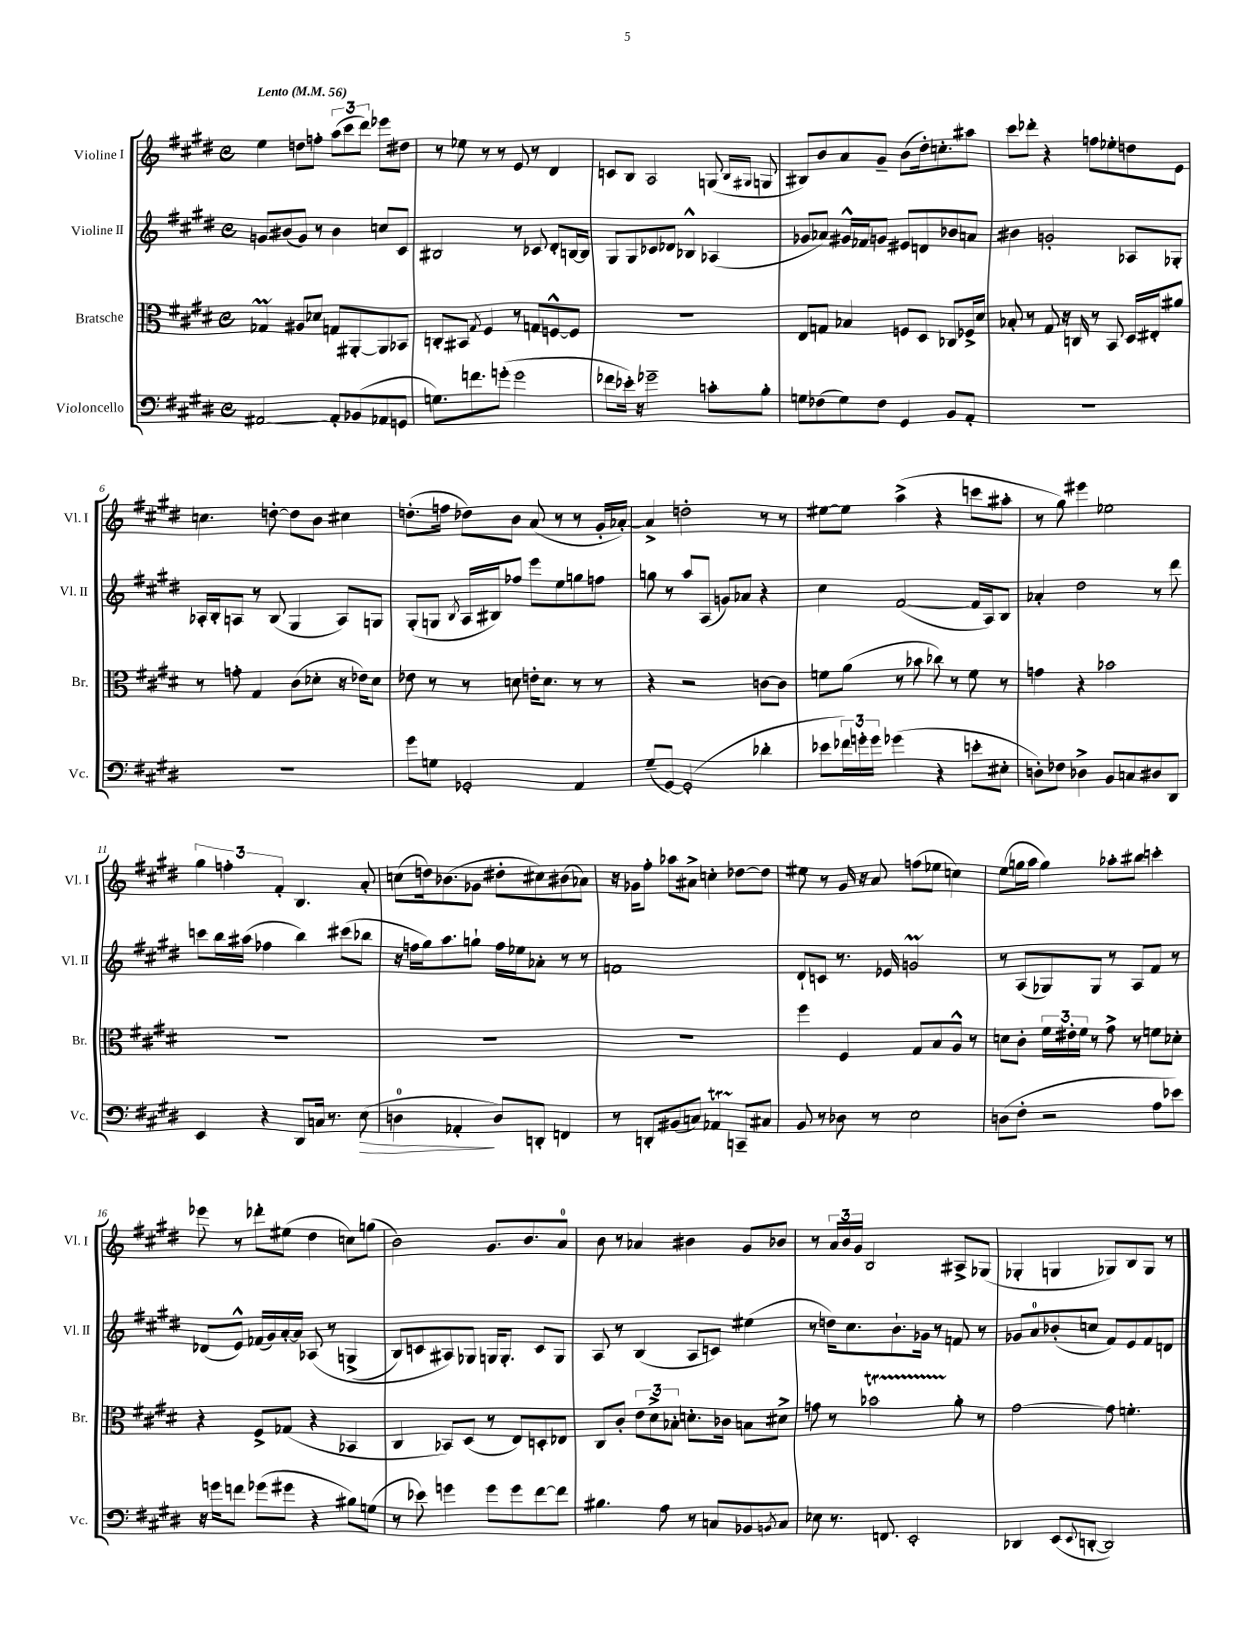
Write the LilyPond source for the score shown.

<<
\new StaffGroup <<
\new Staff = "s0" \with { instrumentName = "Violine I" shortInstrumentName = "Vl. I" } {
    \clef treble \key e \major \defaultTimeSignature \time 4/4 \tempo "Lento" 4 = 56
    e''4 d''8 f''8-. \tuplet 3/2 { a''8( cis'''8 dis'''8) } ees'''8 dis''8 |
    r8 ees''8 r8 r8 e'8 r8 dis'4 |
    c'8 b8 a2 g8( \grace { b16 gis16 } g8 |
    bis8) b'8 a'8 gis'8-- b'8( dis''16-.) c''8.-. ais''8 |
    cis'''8 des'''8-. r4 f''8 ees''8-. d''8 e'8 |
    c''4. d''8~-. d''8 b'8 cis''4 |
    d''8.-.( f''16 des''8) b'8 a'8( r8 r8 gis'16-. aes'16~-.) |
    aes'4-> d''2-. r8 r8 |
    eis''8~ eis''8 a''4->( r4 c'''8 ais''8-. |
    r8 gis''8) eis'''4 ees''2 |
    \tuplet 3/2 { gis''4 f''4-. fis'4-. } b4. a'8-. |
    c''8( d''16) bes'8.( ges'8 dis''8-. cis''8) bis'8( aes'8) |
    r16 ges'16 fis''8-. aes''8 ais'8-> c''4-. des''8~ des''8 |
    eis''8 r8 gis'16 r16 a'8 f''8( ees''8 c''4) |
    e''8( g''16 a''16 g''4) aes''8-. bis''8 c'''4-. |
    ees'''8 r8 des'''8-. eis''8( dis''4 c''8) g''8( |
    b'2) gis'8. b'8. a'8-0 |
    b'8 r8 aes'4 bis'4 gis'8 bes'8 |
    r8 \tuplet 3/2 { a'16 b'16 gis'16 } b2 ais8-> ges8( |
    ges4-. g4 ges8) b8 ges8 r8 \bar "|." |
}
\new Staff = "s1" \with { instrumentName = "Violine II" shortInstrumentName = "Vl. II" } {
    \clef treble \key e \major \defaultTimeSignature \time 4/4
    g'8 bis'8( g'8) r8 bis'4 c''8 cis'8 |
    bis2 r8 ces'8 dis'8-. b16~ b16 |
    gis8 gis8 ces'8 des'8 bes4-^ aes4( |
    ges'8 aes'8) gis'16-^ fes'16 g'8 eis'8 d'8 bes'8 a'8 |
    bis'4 g'2-. aes8 ges8-. |
    aes16-. b16-. a8 r8 b8( gis4 a8) g8 |
    gis8-.( g8 \acciaccatura { b8 } a16 bis16) fes''8 e'''8 e''8 g''8 f''8 |
    g''8 r8 a''8 a8( g'8) aes'8 r4 |
    cis''4 fis'2~( fis'16 a16) b8 |
    aes'4-. dis''2 r8 dis'''8 |
    c'''8 b''16 ais''16( fes''4 b''4) cis'''8( bes''8 |
    r16 f''16 gis''16) a''8. g''8-! f''16 ees''16 aes'8-. r8 r8 |
    f'1 |
    dis'8-! c'8 r8. ees'16 g'2\prall |
    r8 a8( ges8) ges8 r8 a8 fis'8 r8 |
    des'8( e'8-^) fes'16( gis'16) a'16~-. a'16 aes8\( r8 g4->( |
    b8) c'8 ais8\) ges8 g16 g8.-. c'8 g8 |
    a8 r8 b4( a8 c'8) eis''4( |
    r8 d''16) cis''8. b'8.-! ges'16 r8 f'8 r8 |
    ges'8 a'8-0 bes'8-.( c''8 fis'8) e'8 fis'8 d'8 \bar "|." |
}
\new Staff = "s2" \with { instrumentName = "Bratsche" shortInstrumentName = "Br." } {
    \clef alto \key e \major \defaultTimeSignature \time 4/4
    ges4\prall ais8 des'8 g8 ais,8~-. ais,8 bes,8 |
    c8-. bis,8 \acciaccatura { gis8 } fis4 r8 g8 f8~-^ f8 |
    R1 |
    e8 g8 bes4 f8 dis8 ces8 fes16-> dis'16 |
    bes8-. r8 gis8 r16 c16 r8 b,8 dis16 eis16-. ais'8 |
    r8 g'8-. gis4 cis'8( des'8-. r16 ees'16) des'8 |
    ees'8 r8 r8 d'8 e'16-. d'8. r8 r8 |
    r4 r2 c'8~ c'8 |
    f'8 a'8( r8 bes'8 ces''8) r8 f'8 r8 |
    g'4 r4 bes'2 |
    R1 |
    R1 |
    R1 |
    fis''4 fis4 gis8 b8 a8-^ r8 |
    d'8 cis'8-. \tuplet 3/2 { fis'16 eis'16-. fis'16 } r8 gis'8-> r8 f'8 des'8-. |
    r4 fis8-> ges8( r4 bes,4 |
    cis4 bes,8) dis8( r8 e8) d8-. ees8 |
    cis8 cis'8-. \tuplet 3/2 { e'8 dis'8-> bes8-. } d'8.-. ces'16 b8 dis'8-> |
    g'8 r8 bes'2\startTrillSpan a'8-.\stopTrillSpan r8 |
    gis'2~ gis'8 f'4.-. \bar "|." |
}
\new Staff = "s3" \with { instrumentName = "Violoncello" shortInstrumentName = "Vc." } {
    \clef bass \key e \major \defaultTimeSignature \time 4/4
    ais,2~ ais,8-. bes,8( aes,8 g,8 |
    g8.) f'8. g'8-.( g'2 |
    fes'8 ees'16-.) r16 ges'2-- c'8-. b8-. |
    g8 fes8( g8) fes8 gis,4 b,8 a,8-. |
    R1 |
    R1 |
    gis'8 g8 ges,2-. a,4 |
    gis8--( gis,8~) gis,2-.( des'4-. |
    ees'8 \tuplet 3/2 { fes'16) g'16-. g'16 } ges'4( r4 e'8-. eis8-. |
    d8-.) fes8 des4-> b,8 c8 dis8 dis,8 |
    e,4 r4 dis,8 c16 r8. e8\>( |
    d4-0 aes,4-.\! d8) d,8-. f,4 |
    r8 d,8-. bis,8( c8) aes,4\startTrillSpan c,8--\stopTrillSpan cis8 |
    b,8 r8 des8 r8 e2 |
    d8( fis8-. r2 a8 ees'8) |
    r16 g'16 f'8 ges'8( gis'8 r4 bis8) g8( |
    r8 ees'8) g'4 g'8 g'8 fis'8~ fis'8 |
    bis4. a8 r8 c8 bes,8 \acciaccatura { b,8 } c8 |
    ees8 r8. f,8. e,2-. |
    des,4 e,8( \appoggiatura { e,8 } d,8~-. d,2) \bar "|." |
}
>>
>>
